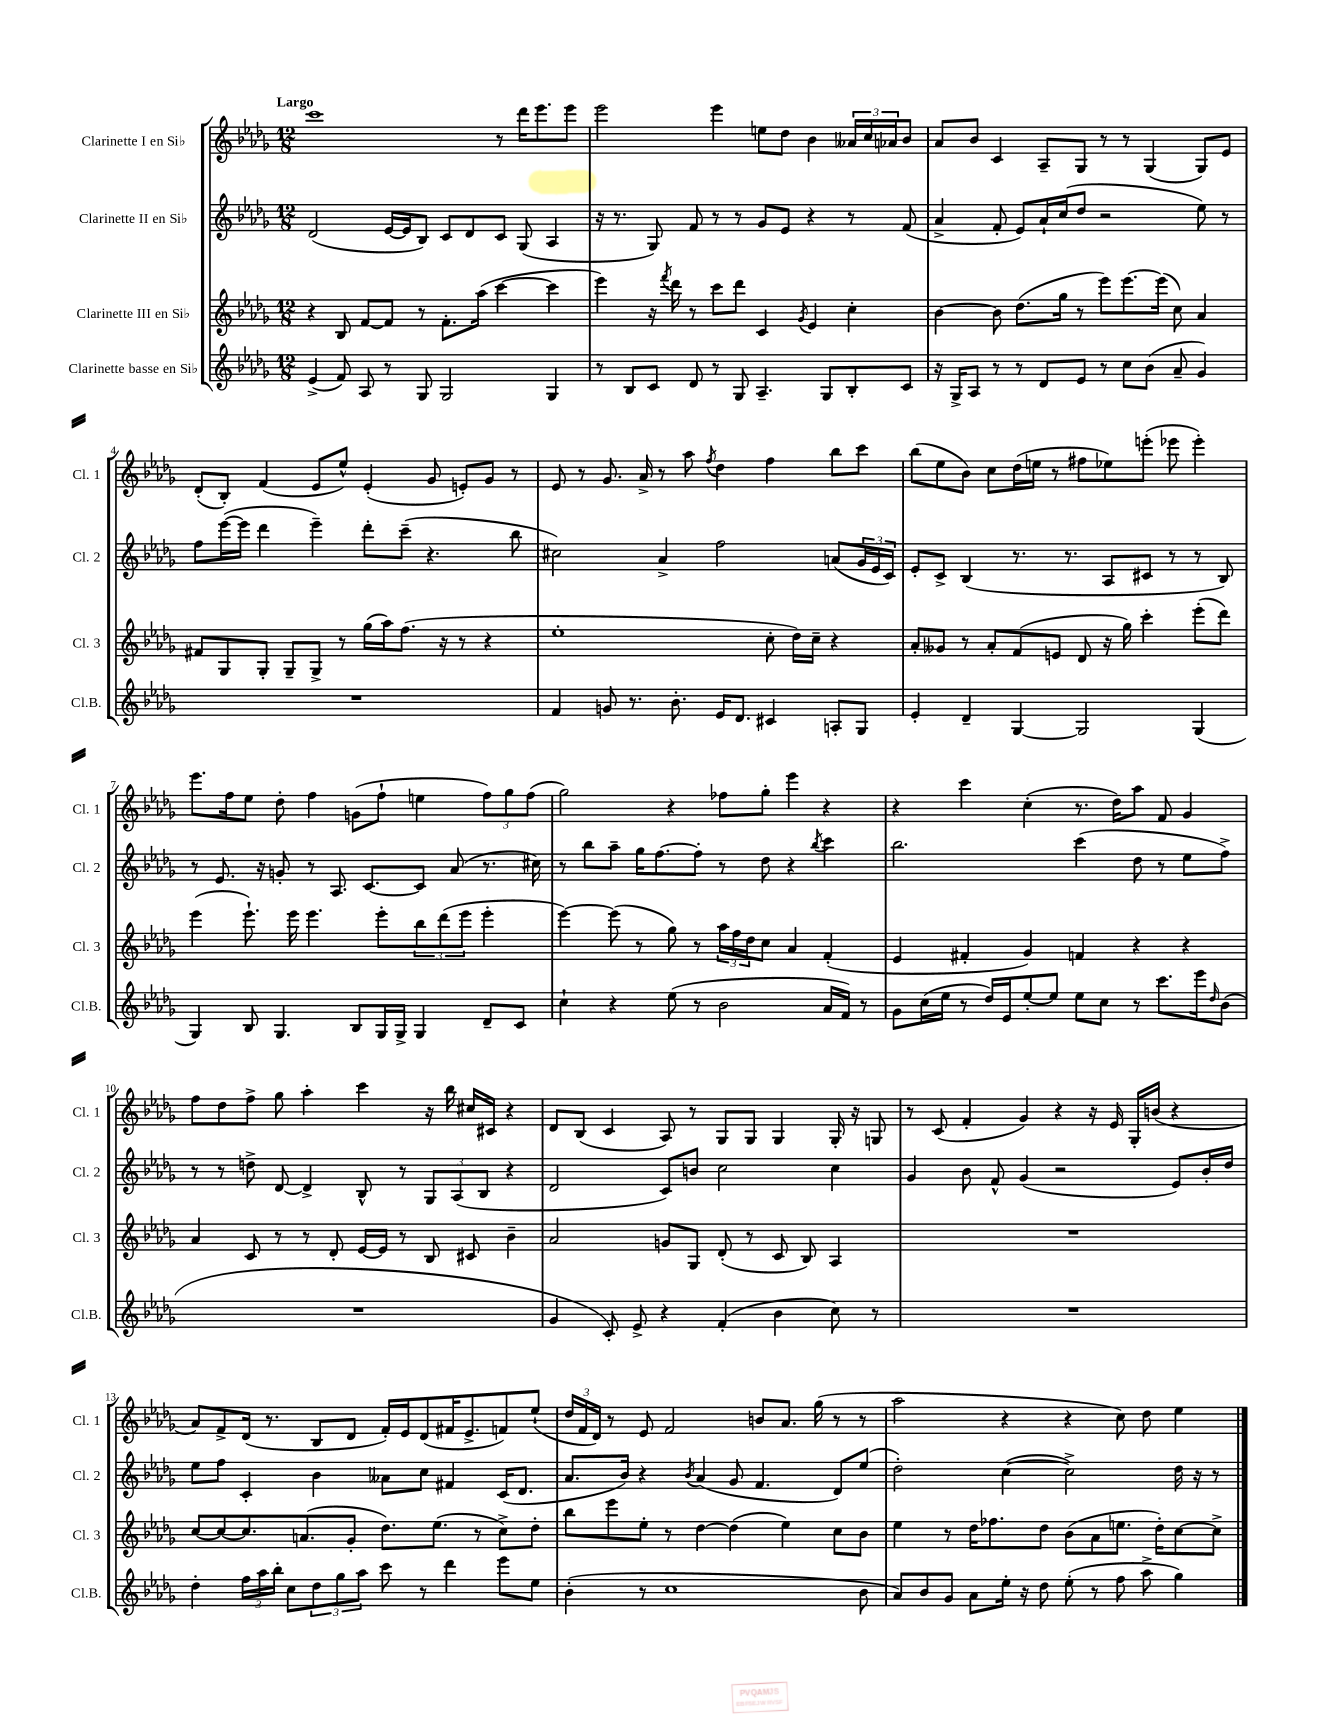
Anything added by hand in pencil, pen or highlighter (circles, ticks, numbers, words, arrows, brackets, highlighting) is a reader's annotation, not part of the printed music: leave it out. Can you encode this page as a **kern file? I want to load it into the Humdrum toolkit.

**kern	**kern	**kern	**kern
*staff4	*staff3	*staff2	*staff1
*clefG2	*clefG2	*clefG2	*clefG2
*k[b-e-a-d-g-]	*k[b-e-a-d-g-]	*k[b-e-a-d-g-]	*k[b-e-a-d-g-]
*M12/8	*M12/8	*M12/8	*M12/8
(4e-^	4r	(2d-	1ccc
8f)	8B-	.	.
8A-	[8f	.	.
8r	8f]	[16e-	.
.	.	16e-]	.
8G-	8r	8B-)	.
2G-	8.f'	8c	.
.	.	8d-	.
.	(16aa-	.	.
.	[4ccc	8c	8r
.	.	(8G-	16ddd-
.	.	.	8.eee-
4G-	4ccc]	4A-	.
.	.	.	8eee-
=	=	=	=
8r	4eee-)	16r	2eee-
.	.	8.r	.
8B-	.	.	.
8c	16r	8G-)	.
.	8qfff	.	.
.	16ddd-	.	.
8d-	8r	8f	.
8r	8ccc	8r	4eee-
8G-	8ddd-	8r	.
4.A-~	4c	8g-	8ee
.	.	8e-	8dd-
.	8qg-	.	.
.	4e-	4r	4b-
8G-	.	.	.
8B-'	4cc'	8r	24a--
.	.	.	24cc
.	.	.	24a-
8c	.	(8f	8b-
=	=	=	=
16r	[4b-	4a-^	8a-
16G-^	.	.	.
8A-	.	.	8b-
8r	8b-]	8f'	4c
8r	(8.dd-	8e-)	.
8d-	.	16a-`	8A-~
.	16gg-	(16cc	.
8e-	8r	8dd-	8G-
8r	8eee-)	2r	8r
8cc	[8.eee-	.	8r
(8b-	.	.	(4G-
.	(16eee-]	.	.
8a-~	8cc)	.	.
4g-)	4a-	8ee-)	8G-)
.	.	8r	8e-
=	=	=	=
1.r	8f#	8ff	(8d-'
.	8G-	([16eee-	8B-')
.	.	16eee-]	.
.	8G-'	4ddd-	(4f
.	8G-~	.	.
.	8G-^	4eee-~)	8e-
.	8r	.	8ee-^^)
.	(16gg-	8ddd-'	(4e-'
.	16aa-)	.	.
.	(8.ff	(8ccc~	.
.	.	4.r	8g-
.	16r	.	.
.	8r	.	8e')
.	4r	.	8g-
.	.	8bb-	8r
=	=	=	=
4f	1ee-'	2cc#)	8e-
.	.	.	8r
8g	.	.	8.g-
8.r	.	.	.
.	.	.	16a-^
.	.	4a-^	8r
8.b-'	.	.	.
.	.	.	8aa-
.	.	.	8qff
16e-	.	2ff	4dd-
8.d-	.	.	.
4c#	8cc'	.	4ff
.	16dd-)	.	.
.	16cc~	.	.
8A'	4r	(8a	8bb-
8G-	.	24g-	8ccc
.	.	24e-	.
.	.	24c)	.
=	=	=	=
4e-'	8a-'	8e-'	(8bb-
.	8g--	8c^	8ee-
4d-~	8r	(4B-	8b-)
.	8a-'	.	8cc
[4G-	(8f	8.r	(16dd-
.	.	.	16ee
.	8e	.	8r
.	.	8.r	.
2G-]	8d-	.	8ff#
.	16r	8A-	8ee-)
.	16gg-)	.	.
.	4ccc'	8c#	(8eee'
.	.	8r	8eee-
(4G-	(8eee-'	8r	4eee-')
.	8ddd-)	8B-)	.
=	=	=	=
4G-)	(4eee-	8r	8.eee-
.	.	8.e-	.
.	.	.	16ff
8B-	8.eee-`)	.	8ee-
.	.	16r	.
4.G-	.	8g'	8dd-'
.	16eee-	.	.
.	4.eee-	8r	4ff
.	.	8.A-	.
8B-	.	.	(8g
.	.	[8.c	.
16G-	8eee-'	.	8ff`
16G-^	.	.	.
4G-	12bb-	8c]	4ee
.	(12ddd-	.	.
.	.	(8a-	.
.	12eee-	.	.
8d-~	4eee-'	8.r	12ff)
.	.	.	12gg-
8c	.	.	.
.	.	.	(12ff
.	.	16cc#)	.
=	=	=	=
4cc`	[4eee-)	8r	2gg-)
.	.	8bb-	.
4r	(8eee-]	8aa-~	.
.	8r	16gg-	.
.	.	[8.ff	.
(8ee-	8gg-)	.	4r
8r	8r	8ff']	.
2b-	24aa-	8r	8ff-
.	24ff	.	.
.	24dd-	.	.
.	8cc	8dd-	8gg-'
.	4a-	4r	4eee-
.	.	8qbb-	.
16a-	(4f'	4ccc	4r
16f)	.	.	.
8r	.	.	.
=	=	=	=
8g-	4e-	2.bb-	4r
(16cc	.	.	.
16ee-	.	.	.
8r	4f#'	.	4ccc
16dd-)	.	.	.
16e-	.	.	.
[8ee-'	4g-)	.	(4cc'
8ee-]	.	.	.
8ee-	4f	(4ccc	8.r
8cc	.	.	.
.	.	.	16dd-)
8r	4r	8dd-	8aa-
8.ccc	.	8r	8f
.	4r	8ee-	4g-
16eee-	.	.	.
16qqdd-	.	.	.
(8b-	.	8ff^)	.
=	=	=	=
1.r	4a-	8r	8ff
.	.	8r	8dd-
.	8c	8dd^	8ff^
.	8r	[8d-	8gg-
.	8r	4d-^]	4aa-'
.	8d-'	.	.
.	[16e-	8B-^^	4ccc
.	16e-]	.	.
.	8r	8r	.
.	8B-	12G-	16r
.	.	.	16bb-
.	.	(12A-	.
.	8c#	.	16cc#
.	.	12B-	.
.	.	.	16c#
.	4b-~	4r	4r
=	=	=	=
4g-	2a-	2d-	8d-
.	.	.	(8B-
8c')	.	.	4c
8e-^	.	.	.
4r	8g	8c)	8A-)
.	8G-	8b	8r
(4f'	(8d-'	2cc	8G-
.	8r	.	8G-
4b-	8c	.	4G-
.	8B-)	.	.
8cc)	4A-	4cc	16G-'
.	.	.	16r
8r	.	.	8G
=	=	=	=
1.r	1.r	4g-	8r
.	.	.	(8c
.	.	8b-	4f'
.	.	8f^^	.
.	.	(4g-	4g-)
.	.	2r	4r
.	.	.	16r
.	.	.	16e-
.	.	.	16G-'
.	.	.	(16b
.	.	8e-)	4r
.	.	16b-'	.
.	.	16dd-	.
=	=	=	=
4dd-'	[8cc	8ee-	8a-)
.	8cc_	8ff	8f^
24ff	8.cc]	4c'	(16d-
24aa-	.	.	.
.	.	.	8.r
24bb-'	.	.	.
8cc	.	.	.
.	(8.a	.	.
12dd-	.	4b-	8B-
12gg-	.	.	.
.	8g-'	.	8d-
12aa-	.	.	.
8ccc	8.dd-)	8a--	16f')
.	.	.	16e-
8r	.	8cc	(8d-
.	(8.ee-	.	.
4ddd-	.	4f#	16f#
.	.	.	8.e-^
.	8r	.	.
8eee-	8cc^)	(16c	8f)
.	.	8.d-	.
8ee-	8dd-'	.	(8ee-`
=	=	=	=
(4b-'	8bb-	8.a-	24dd-
.	.	.	24f
.	.	.	24d-)
.	8eee-	.	8r
.	.	16b-)	.
8r	8ee-'	4r	8e-
1cc	8r	.	2f
.	.	8qb-	.
.	[4dd-	(4a-	.
.	(4dd-]	8g-	.
.	.	4.f	8b
.	4ee-)	.	8.a-
.	.	.	(16gg-
.	8cc	8d-)	8r
8b-	8b-	(8ee-	8r
=	=	=	=
8a-)	4ee-	2dd-')	2aa-
8b-	.	.	.
8g-	8r	.	.
8a-	16dd-	.	.
.	8.ff-	.	.
16ee-'	.	([4cc	4r
16r	.	.	.
8dd-	8dd-	.	.
(8ee-'	(8b-	2cc^])	4r
8r	8a-	.	.
8ff	8.ee	.	8cc)
8aa-^	.	.	8dd-
.	16dd-')	.	.
4gg-)	[8cc	16dd-	4ee-
.	.	16r	.
.	8cc^]	8r	.
==	==	==	==
*-	*-	*-	*-
